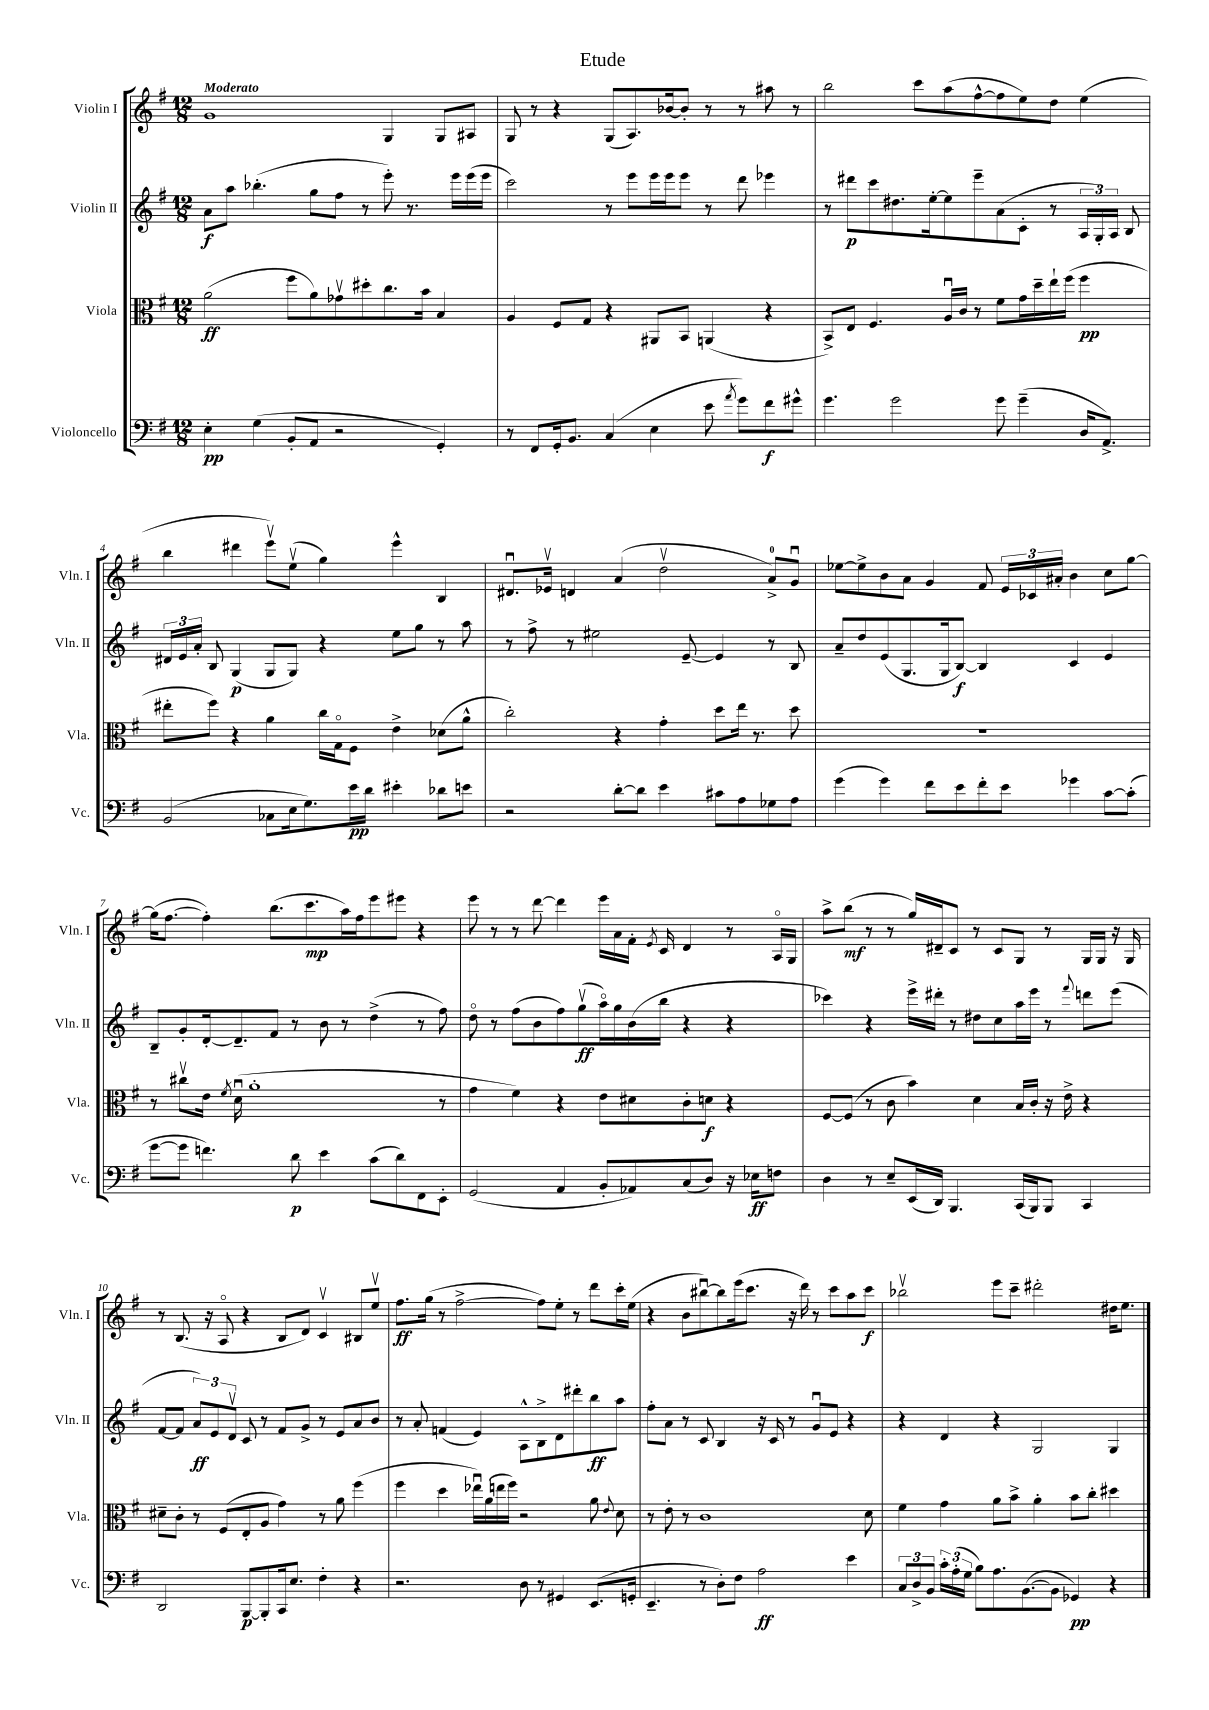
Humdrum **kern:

**kern	**dynam	**kern	**dynam	**kern	**dynam	**kern	**dynam
*part4	*part4	*part3	*part3	*part2	*part2	*part1	*part1
*staff4	*staff4	*staff3	*staff3	*staff2	*staff2	*staff1	*staff1
*I"Violoncello	*	*I"Viola	*	*I"Violin II	*	*I"Violin I	*
*I'Vc.	*	*I'Vla.	*	*I'Vln. II	*	*I'Vln. I	*
*clefF4	*	*clefC3	*	*clefG2	*	*clefG2	*
*k[f#]	*	*k[f#]	*	*k[f#]	*	*k[f#]	*
*M12/8	*	*M12/8	*	*M12/8	*	*M12/8	*
=1	=1	=1	=1	=1	=1	=1	=1
!	!	!	!	!	!	!LO:TX:a:B:t=Moderato	!
4E'\	pp	(2a\	ff	8a\L	f	1g	.
.	.	.	.	8aa\J	.	.	.
(4G\	.	.	.	(4.bb-X'\	.	.	.
8BB'/L	.	8ff#\L	.	.	.	.	.
8AA/J	.	8a\)	.	8gg\L	.	.	.
2r	.	8g-Xv\	.	8ff#\J	.	.	.
.	.	8dd#X'\	.	8r	.	.	.
.	.	8.cc\	.	8eee'\)	.	4G/	.
.	.	.	.	8.r	.	.	.
.	.	16b\Jk	.	.	.	.	.
4GG'/)	.	4B/	.	.	.	8G/L	.
.	.	.	.	16eee\LL	.	.	.
.	.	.	.	(16eee\	.	8A#X/J	.
.	.	.	.	16eee\JJ	.	.	.
=2	=2	=2	=2	=2	=2	=2	=2
8r	.	4A/	.	2ccc\)	.	8G/	.
8FF#/L	.	.	.	.	.	8r	.
16GG'/k	.	8F#/L	.	.	.	4r	.
8.BB/J	.	.	.	.	.	.	.
.	.	8G/J	.	.	.	.	.
(4C/	.	4r	.	8r	.	(8G/L	.
.	.	.	.	8eee\L	.	8.A/)	.
4E\	.	8AA#X/L	.	16eee\L	.	.	.
.	.	.	.	16eee\J	.	[16b-X/k	.
.	.	8BB/J	.	8eee\J	.	8b-'/J]	.
8e\	.	(4AAn/	.	8r	.	8r	.
8qa/	.	.	.	.	.	.	.
8g\L)	.	.	.	8ddd\	.	8r	.
8f#\	f	4r	.	4eee-X\	.	8aa#X\	.
8g#X^^\J	.	.	.	.	.	8r	.
=3	=3	=3	=3	=3	=3	=3	=3
4.g\	.	8BB^/L)	.	8r	.	2bb\	.
.	.	8E/J	.	8ddd#X\L	p	.	.
.	.	4.F#/	.	8ccc\	.	.	.
2g\	.	.	.	8.dd#X\	.	.	.
.	.	.	.	.	.	8ccc\L	.
.	.	.	.	[16ee'\k	.	.	.
.	.	16Au/LL	.	8ee\]	.	(8aa\	.
.	.	16c/JJ	.	.	.	.	.
.	.	8r	.	8eee~\	.	[8ff#^^\	.
8g\	.	8f#\L	.	(8a\	.	8ff#\]	.
(4g~\	.	16g\L	.	8c'\J	.	8ee\)	.
.	.	16dd~\	.	.	.	.	.
.	.	16ee`\	.	8r	.	8dd\J	.
.	.	(16ff#\JJ	.	.	.	.	.
16D/KL	.	4ff#\	pp	24A/LL	.	(4ee\	.
.	.	.	.	24G'/)	.	.	.
8.AA^/J)	.	.	.	.	.	.	.
.	.	.	.	24A/JJ	.	.	.
.	.	.	.	8B/	.	.	.
!!LO:LB:g=z
=4	=4	=4	=4	=4	=4	=4	=4
(2BB/	.	8ee#X'\L	.	24d#X/LL	.	4bb\	.
.	.	.	.	24e/	.	.	.
.	.	.	.	24a'/JJ	.	.	.
.	.	8ff#\J)	.	8B/	.	.	.
.	.	4r	.	(4G/	p	4ddd#X\	.
8C-X\L	.	4a\	.	8G/L	.	8eeev\L)	.
16E\k	.	.	.	8G/J)	.	(8eev\J	.
8.G\)	.	.	.	.	.	.	.
.	.	16cc\LL	.	4r	.	4gg\)	.
.	.	16G\J	.	.	.	.	.
16e\L	pp	8F#\J	.	.	.	.	.
16d\JJ	.	.	.	.	.	.	.
4e#X'\	.	4e^\	.	8ee\L	.	4eee^^\	.
.	.	.	.	8gg\J	.	.	.
8d-X\L	.	(8d-X\L	.	8r	.	4B/	.
8en\J	.	8a^^\J	.	8aa\	.	.	.
=5	=5	=5	=5	=5	=5	=5	=5
2r	.	2cc'\)	.	8r	.	8.d#Xu/L	.
.	.	.	.	8ff#^\	.	.	.
.	.	.	.	.	.	16e-Xv/Jk	.
.	.	.	.	8r	.	4dn/	.
.	.	.	.	2ee#X\	.	.	.
[8d'\L	.	4r	.	.	.	(4a/	.
8d\J]	.	.	.	.	.	.	.
4e\	.	4g'\	.	.	.	2ddv\	.
.	.	.	.	[8e~/	.	.	.
8c#X\L	.	8dd\L	.	4e/]	.	.	.
8A\	.	16ee\Jk	.	.	.	.	.
.	.	8.r	.	.	.	.	.
8G-X\	.	.	.	8r	.	8a^/L)	.
8A\J	.	8dd\	.	8B/	.	8gu/J	.
=6	=6	=6	=6	=6	=6	=6	=6
(4g\	.	1.r	.	8a~/L	.	[8ee-X\L	.
.	.	.	.	8dd/	.	8ee-^\]	.
4g\)	.	.	.	(8e/	.	8b\	.
.	.	.	.	8.G/	.	8a\J	.
8f#\L	.	.	.	.	.	4g/	.
.	.	.	.	16G/k	.	.	.
8e\	.	.	.	[8B/J)	f	.	.
8f#'\	.	.	.	4B/]	.	8f#/	.
8e\J	.	.	.	.	.	24e/LL	.
.	.	.	.	.	.	24c-X/	.
.	.	.	.	.	.	24a#X'/JJ	.
4g-X\	.	.	.	4c/	.	4b\	.
[8c\L	.	.	.	4e/	.	8cc\L	.
(8c'\J]	.	.	.	.	.	[8gg\J	.
!!LO:LB:g=z
=7	=7	=7	=7	=7	=7	=7	=7
[8g\L	.	8r	.	8B~/L	.	(16gg\KL]	.
.	.	.	.	.	.	[8.ff#\J	.
8g\J]	.	8cc#Xv\L	.	8g'/	.	.	.
4.fn\)	.	16e\Jk	.	[16d'/k	.	4ff#'\])	.
.	.	8qf#/	.	.	.	.	.
.	.	(16du\	.	8.d~/]	.	.	.
.	.	1a'	.	.	.	.	.
.	.	.	.	8f#/J	.	(8.bb\L	.
8d\	p	.	.	8r	.	.	.
.	.	.	.	.	.	8.ccc\	mp
4e\	.	.	.	8b\	.	.	.
.	.	.	.	8r	.	16aa\L)	.
.	.	.	.	.	.	16ff#\J	.
(8c\L	.	.	.	(4dd^\	.	8eee\	.
8d\)	.	.	.	.	.	8eee#X\J	.
8FF#\	.	.	.	8r	.	4r	.
8EE'\J	.	8r	.	8ff#\)	.	.	.
=8	=8	=8	=8	=8	=8	=8	=8
(2GG/	.	4g\	.	8dd\	.	8eee\	.
.	.	.	.	8r	.	8r	.
.	.	4f#\)	.	(8ff#\L	.	8r	.
.	.	.	.	8b\	.	[8ddd\	.
4AA/	.	4r	.	8ff#\)	.	4ddd\]	.
.	.	.	.	(8ggv\	ff	.	.
8BB'/L	.	8e\L	.	16aa\L)	.	16eee\LL	.
.	.	.	.	16gg\	.	16a\	.
8AA-X/)	.	8d#X\	.	(16b\	.	16f#'\JJ	.
.	.	.	.	.	.	8qe/	.
.	.	.	.	16bb\JJ	.	16c/	.
(8C/	.	8c'\	.	4r	.	4d/	.
8D/J)	.	8dn\J	f	.	.	.	.
16r	.	4r	.	4r	.	8r	.
16E-X\KL	ff	.	.	.	.	.	.
8Fn\J	.	.	.	.	.	16A/LL	.
.	.	.	.	.	.	16G/JJ	.
=9	=9	=9	=9	=9	=9	=9	=9
4D\	.	[8F#/L	.	4ccc-X\)	.	8aa^\L	.
.	.	(8F#/J]	.	.	.	(8bb\J	mf
8r	.	8r	.	4r	.	8r	.
8E~/L	.	8c\	.	.	.	8r	.
(16EE/L	.	4b\)	.	16eee^\LL	.	16gg/LL)	.
16DD/JJ)	.	.	.	16ddd#X'\JJ	.	16d#X~/J	.
4.BBB/	.	.	.	8r	.	8c/J	.
.	.	4d\	.	8dd#X\L	.	8r	.
.	.	.	.	8cc\	.	8c/L	.
(16CC/LL	.	16B/LL	.	16aa\L	.	8G/J	.
16BBB/J)	.	16c'/JJ	.	16eee\JJ	.	.	.
8BBB/J	.	16r	.	8r	.	8r	.
.	.	16e^\	.	.	.	.	.
.	.	.	.	8qqfff#/	.	.	.
4CC/	.	4r	.	8dddn\L	.	16G/LL	.
.	.	.	.	.	.	16G/JJ	.
.	.	.	.	(8eee\J	.	16r	.
.	.	.	.	.	.	16G/	.
!!LO:LB:g=z
=10	=10	=10	=10	=10	=10	=10	=10
2DD/	.	8d#X~\L	.	[8f#/L	.	8r	.
.	.	8c'\J	.	8f#/J]	.	(8.B/	.
.	.	8r	.	12a/L)	ff	.	.
.	.	.	.	.	.	16r	.
.	.	.	.	12e/	.	.	.
.	.	(8F#/L	.	.	.	8A/	.
.	.	.	.	12dv/J	.	.	.
[8BBB/L	p	8E'/	.	8c/	.	4r	.
8BBB'/]	.	8A/J	.	8r	.	.	.
16CC/k	.	4g\)	.	8f#/L	.	8B/L	.
8.E/J	.	.	.	.	.	.	.
.	.	.	.	8g^/J	.	8d/J)	.
4F#'\	.	8r	.	8r	.	4cv/	.
.	.	8a\	.	8e/L	.	.	.
4r	.	(4ff#\	.	8a/	.	8B#X/L	.
.	.	.	.	8b/J	.	8eev/J	.
=11	=11	=11	=11	=11	=11	=11	=11
2.r	.	4ff#\	.	8r	.	8.ff#\L	ff
.	.	.	.	8a'/	.	.	.
.	.	.	.	.	.	(16gg\Jk	.
.	.	4dd\	.	(4fn/	.	8r	.
.	.	.	.	.	.	[2ff#^\	.
.	.	16ee-Xu\LL)	.	4e/)	.	.	.
.	.	(16a\	.	.	.	.	.
.	.	16een\	.	.	.	.	.
.	.	16ff#\JJ)	.	.	.	.	.
8D\	.	2r	.	8A^^\L	.	.	.
8r	.	.	.	8B^\	.	8ff#\L])	.
4GG#X/	.	.	.	8d\	.	8ee'\J	.
.	.	.	.	8ddd#X'\	.	8r	.
(8.EE/L	.	8a\	.	8bb\	ff	8ddd\L	.
.	.	8qqe/	.	.	.	.	.
.	.	8d\	.	8aa\J	.	16ccc'\L	.
16GGn'/Jk	.	.	.	.	.	(16ee\JJ	.
=12	=12	=12	=12	=12	=12	=12	=12
4.EE~/	.	8r	.	8ff#'\L	.	4r	.
.	.	8e'\	.	8a\J	.	.	.
.	.	8r	.	8r	.	8b\L	.
8r	.	1c	.	8c/	.	[8bb#Xu\)	.
8D'\L)	.	.	.	4B/	.	8bb#\]	.
8F#\J	.	.	.	.	.	(16eee\k	.
.	.	.	.	.	.	8.ccc\J	.
2A\	ff	.	.	16r	.	.	.
.	.	.	.	16c/	.	.	.
.	.	.	.	8r	.	16r	.
.	.	.	.	.	.	16ddd\)	.
.	.	.	.	8gu/L	.	8r	.
.	.	.	.	8e/J	.	8ccc\L	.
4e\	.	.	.	4r	.	8aa\	.
.	.	8d\	.	.	.	8ccc\J	f
=13	=13	=13	=13	=13	=13	=13	=13
12C/L	.	4f#\	.	4r	.	2bb-Xv\	.
12D^/	.	.	.	.	.	.	.
12BB/J	.	.	.	.	.	.	.
24c'\LL	.	4g\	.	4d/	.	.	.
(24A'\	.	.	.	.	.	.	.
24G\JJ	.	.	.	.	.	.	.
8B\L)	.	.	.	.	.	.	.
8.A\	.	8a\L	.	4r	.	8eee\L	.
.	.	8b^\J	.	.	.	8ccc~\J	.
([8.BB\	.	.	.	.	.	.	.
.	.	4a'\	.	2G/	.	2ddd#X'\	.
8BB\J]	.	.	.	.	.	.	.
4GG-X/)	pp	8b\L	.	.	.	.	.
.	.	8cc'\J	.	.	.	.	.
4r	.	4dd#X\	.	4G/	.	16dd#X\KL	.
.	.	.	.	.	.	8.ee\J	.
==	==	==	==	==	==	==	==
*-	*-	*-	*-	*-	*-	*-	*-
